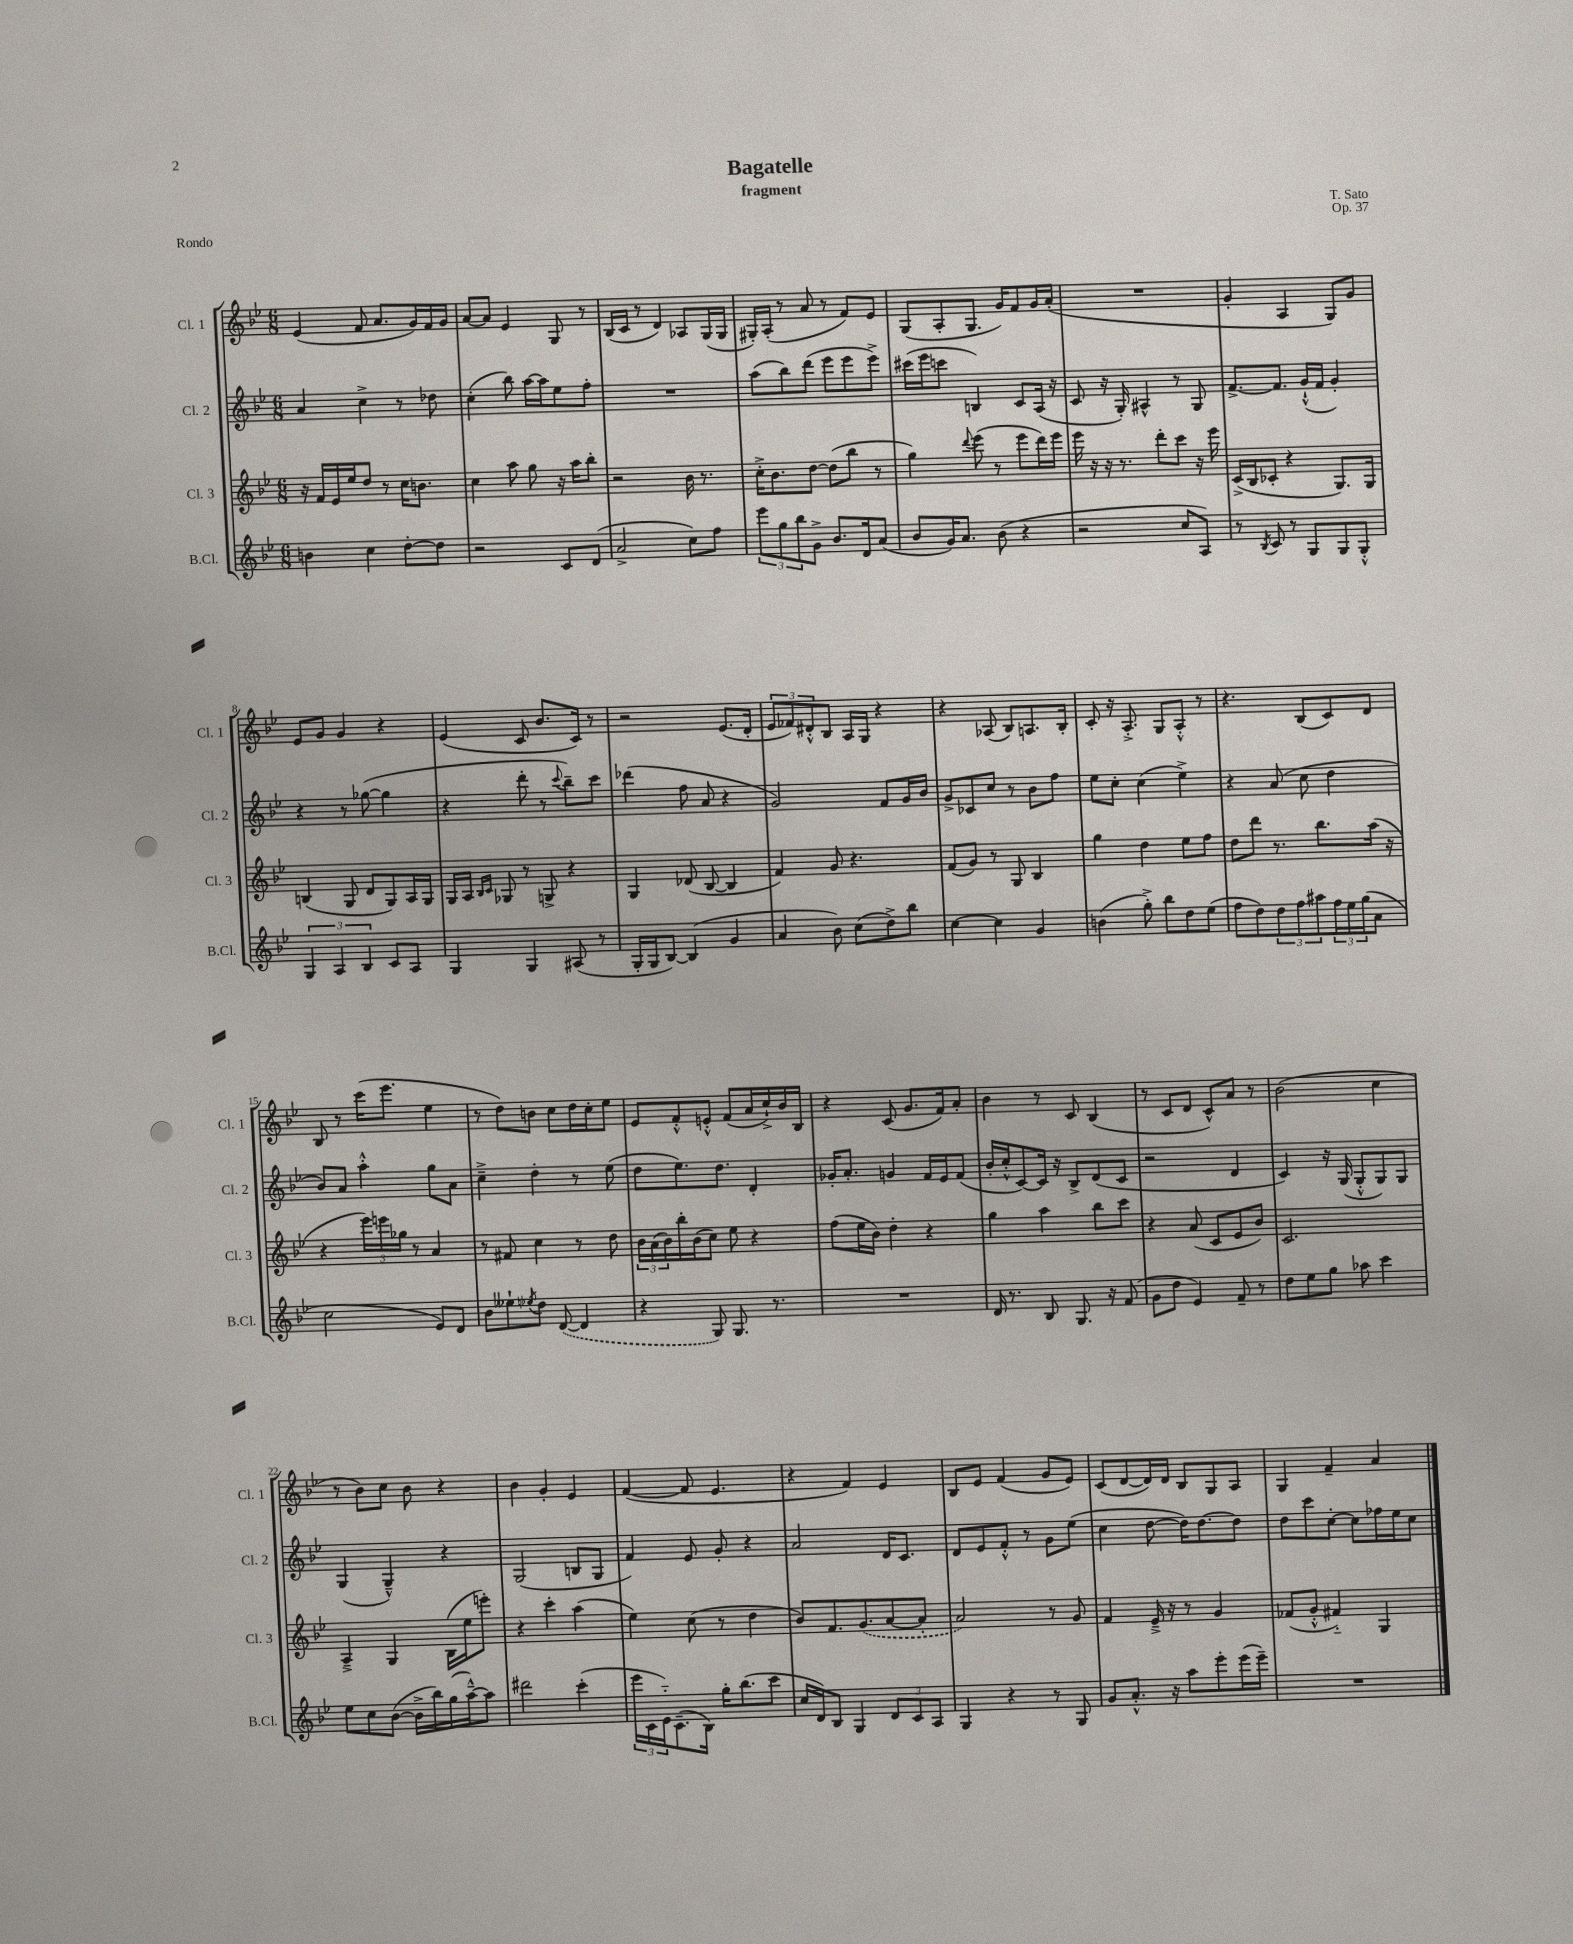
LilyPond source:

\header { title = "Bagatelle" composer = "T. Sato" subtitle = "fragment" opus = "Op. 37" piece = "Rondo" }
<<
\new StaffGroup <<
\new Staff = "s0" \with { instrumentName = "Cl. 1" shortInstrumentName = "Cl. 1" } {
    \clef treble \key bes \major \numericTimeSignature \time 6/8
    ees'4( f'8 a'8. g'16) f'16 g'16 |
    a'8~ a'8 ees'4 g8 r8 |
    bes16( c'16 r8 d'4) aes8 g16( g16 |
    gis16-.) a16-.( r8 a'8 r8 f'8) ees'8 |
    g8( a8-. g8. g'16) f'8 g'16 a'16-.( |
    R2. |
    g'4-. a4 g8) g'8 |
    ees'8 g'8 g'4 r4 |
    ees'4( c'8 bes'8. c'16) r8 |
    r2 ees'8.( d'16-. |
    \tuplet 3/2 { ees'8 fes'8) dis'8-.-^ } bes8 a16 g16 r4 |
    r4 aes8( bes8) a8. bes16-. |
    c'8-. r16 a8.-.-> g8 a8-.-^ r8 |
    r4. bes8( c'8) d'8 |
    bes8 r8 c'''16( ees'''8. ees''4 |
    r8 d''8) b'8 c''8 d''16 c''16-. ees''8 |
    ees'8 f'8-.-^ e'8-.-^ f'8( a'16 c''16-!->) bes'16 bes16 |
    r4 c'8( g'8. f'16) a'8-. |
    bes'4 r8 c'8 bes4( |
    r8 c'8 d'8 c'8-^) a'8 r8 |
    bes'2( c''4 |
    r8 bes'8) c''8 bes'8 r4 |
    bes'4 g'4-. ees'4 |
    f'4~( f'8 ees'4. |
    r4 f'4) ees'4 |
    bes8 ees'8 f'4( g'8 ees'8) |
    c'8( d'8~ d'16) d'16 bes8 g8 a8 |
    g4 f'4-- a'4 \bar "|." |
}
\new Staff = "s1" \with { instrumentName = "Cl. 2" shortInstrumentName = "Cl. 2" } {
    \clef treble \key bes \major \numericTimeSignature \time 6/8
    a'4 c''4-> r8 des''8 |
    c''4-.( bes''8) a''16~ a''16 ees''8 f''8-. |
    R2. |
    a''8( bes''8) d'''8( ees'''8 ees'''8 ees'''8->) |
    cis'''16( ees'''16 c'''8 b4) c'8 a16( r16 |
    c'8 r16 g16-.) ais4-^ r8 g8 |
    f'8.~-> f'8. g'16-!-^( f'16 g'4-.) |
    r4 r8 ges''8~( ges''4 |
    r4 d'''8-. r8 \appoggiatura { c'''8 } bes''8--) c'''8 |
    des'''4( f''8 a'8 r4 |
    g'2) f'8 g'16 bes'16 |
    g'8-> ces'8 c''8 r8 bes'8 f''8 |
    ees''8 c''8-. c''4( ees''4->) |
    r4 a'8( c''8 d''4 |
    bes'8) a'8 a''4-.-^ g''8 a'8 |
    c''4---> d''4-. r8 ees''8( |
    d''8 ees''8.) d''8. d'4-. |
    ges'16-. a'8.-. g'4 f'16 ees'16 f'8( |
    bes'16-. c''16-.-^ c'8~) c'16 r16 bes8-> d'8( c'8 |
    r2 d'4 |
    c'4) r16 g16( g8-.-^ g8) g8 |
    g4( g4---^) r4 |
    g2( b8 g8 |
    f'4) ees'8 g'8-. r4 |
    a'2 d'16 c'8. |
    d'8 ees'8 f'8-.-^ r8 g'8 ees''8( |
    c''4 d''8~ d''16) d''8.~ d''8 |
    d''8 c'''8 c''8~-. c''8 fes''16 ees''16 c''8 \bar "|." |
}
\new Staff = "s2" \with { instrumentName = "Cl. 3" shortInstrumentName = "Cl. 3" } {
    \clef treble \key bes \major \numericTimeSignature \time 6/8
    r16 f'16 ees'16 ees''16 d''8 r8 c''16 b'8. |
    c''4 a''8 g''8 r16 a''16 bes''8-. |
    r2 bes'16 r8. |
    c''16-.-> bes'8. d''8~ d''8( bes''8 r8 |
    g''4) \appoggiatura { d'''8 } ees'''8( r8 ees'''8 d'''16) ees'''16 |
    ees'''16 r16 r16 r8. d'''8-. c'''8 r16 ees'''16 |
    c'16->( bes16 ces'8-. r4 g8.) g16 |
    b4( g8 d'8 g8) a16 g16 |
    g16 a16 \grace { bes16 c'16 } ges8 r8 g8-> r4 |
    g4 des'8( bes8~ bes4 |
    f'4) g'8 r4. |
    f'8( g'8) r8 g8 bes4 |
    g''4 d''4 ees''8 f''8 |
    d''8 d'''8 r8. bes''8. a''16( r16 |
    r4 \tuplet 3/2 { ees'''16) e'''16 ges''16 } r8 a'4 |
    r8 fis'8 c''4 r8 d''8 |
    \tuplet 3/2 { bes'16 a'16( bes'16) } bes''16-. bes'16( c''8) ees''8 r4 |
    f''8( ees''16 bes'16) d''4-. r4 |
    g''4 a''4 bes''8 c'''8 |
    r4 a'8( c'8 ees'8 bes'8) |
    c'2. |
    a4---> g4 bes16( ees''16 e'''8-.) |
    r4 c'''4-. a''4( |
    ees''4) c''8( r8 d''4 |
    bes'8) f'8. \once \slurDashed g'8.( a'8~ a'8-. |
    a'2) r8 g'8 |
    f'4 ees'16---> r16 r8 g'4 |
    fes'8( g'8-.-^ fis'4-_) g4 \bar "|." |
}
\new Staff = "s3" \with { instrumentName = "B.Cl." shortInstrumentName = "B.Cl." } {
    \clef treble \key bes \major \numericTimeSignature \time 6/8
    b'4 c''4 d''8~-. d''8 |
    r2 c'8 d'8( |
    a'2-> c''8) f''8 |
    \tuplet 3/2 { ees'''8 g''8 bes''8 } g'8-> bes'8. d'16 a'8( |
    bes'8 g'16) a'8. bes'8( r4 |
    r2 c''8 a8) |
    r8 \acciaccatura { bes8 } c'8 r8 g8 g8 g8-.-^ |
    \tuplet 3/2 { g4 a4 bes4 } c'8 a8 |
    g4 g4 ais8( r8 |
    g16-. g16 bes8~) bes4( g'4 |
    a'4 bes'8) c''8( d''8->) bes''8 |
    c''4~ c''4 g'4 |
    b'4( g''8-.->) bes''8 d''8 ees''8( |
    f''8 d''8) \tuplet 3/2 { d''8 f''8 ais''8 } \tuplet 3/2 { f''16 ees''16 g''16( } a'8 |
    c''2 ees'8) d'8 |
    bes'8 eeses''8-! \acciaccatura { ees''8 } d''8 \once \slurDashed d'8~( d'4 |
    r4 g8) g8. r8. |
    R2. |
    d'16 r8. bes8 g8. r16 f'8( |
    g'8 d''8 ees'4) f'8-- r8 |
    d''8 ees''8 g''8 aes''8 c'''4 |
    ees''8 c''8 bes'8~( bes'16-> bes''16) g''16( a''16~---^) a''8 |
    dis'''2 c'''4-.( |
    \tuplet 3/2 { ees'''16 c'16 ees'16-_) } c'8.--( bes16) g''16-. bes''8.( c'''8 |
    c''16 d'16) bes8 g4 \tuplet 3/2 { d'8 c'8 a8 } |
    g4 r4 r8 g8 |
    g'8 a'8.-.-^ r16 a''8 ees'''8-. ees'''16( ees'''16--) |
    R2. \bar "|." |
}
>>
>>
